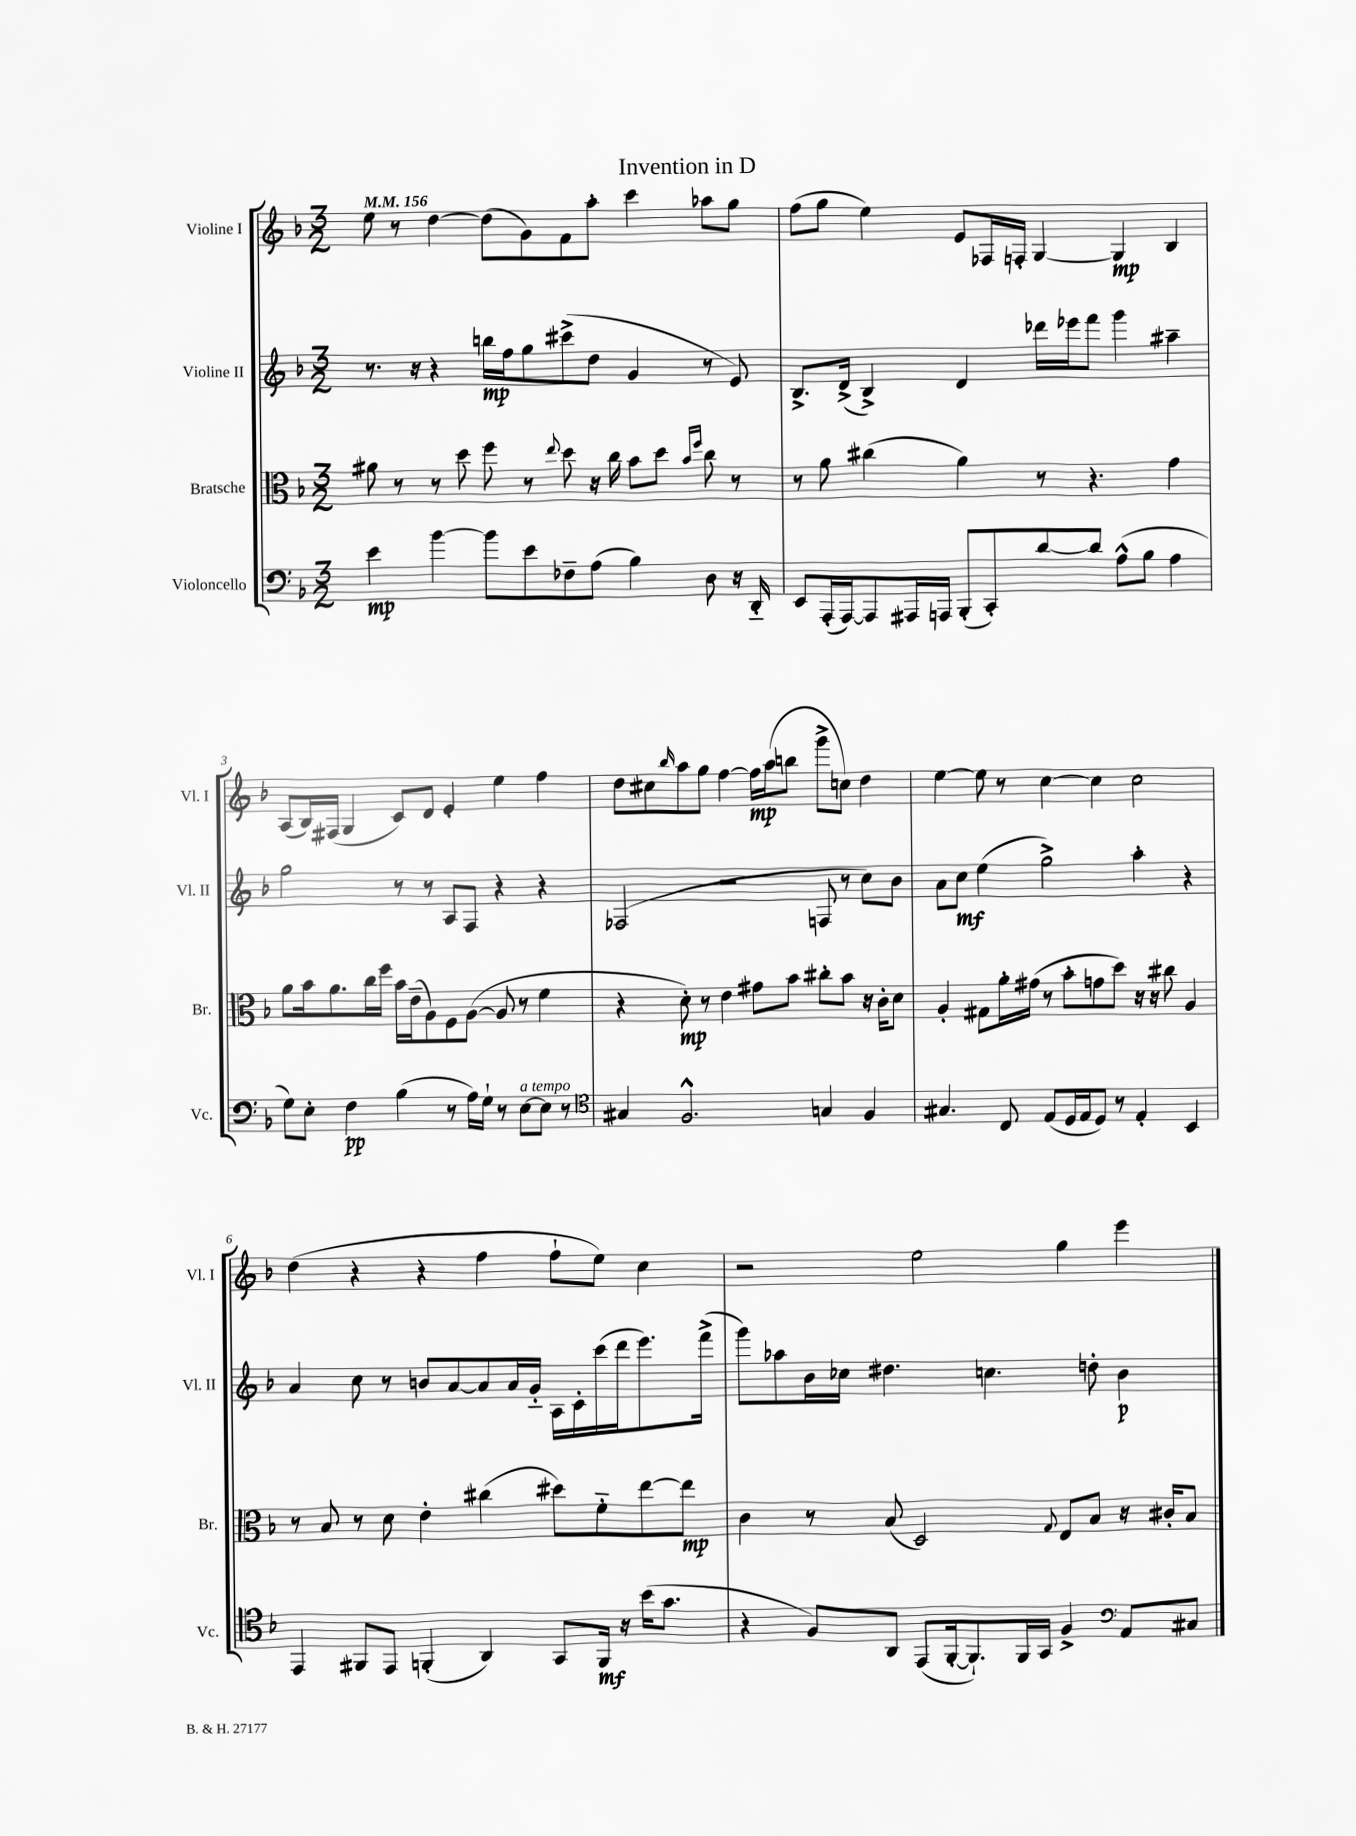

**kern	**dynam	**kern	**dynam	**kern	**dynam	**kern	**dynam
*part4	*part4	*part3	*part3	*part2	*part2	*part1	*part1
*staff4	*staff4	*staff3	*staff3	*staff2	*staff2	*staff1	*staff1
*I"Violoncello	*	*I"Bratsche	*	*I"Violine II	*	*I"Violine I	*
*I'Vc.	*	*I'Br.	*	*I'Vl. II	*	*I'Vl. I	*
*clefF4	*	*clefC3	*	*clefG2	*	*clefG2	*
*k[b-]	*	*k[b-]	*	*k[b-]	*	*k[b-]	*
*M3/2	*	*M3/2	*	*M3/2	*	*M3/2	*
*MM156	*	*MM156	*	*MM156	*	*MM156	*
=1	=1	=1	=1	=1	=1	=1	=1
4e\	mp	8a#X\	.	8.r	.	8ee\	.
.	.	8r	.	.	.	8r	.
.	.	.	.	16r	.	.	.
[4b-\	.	8r	.	4r	.	[4dd\	.
.	.	8dd\	.	.	.	.	.
8b-\L]	.	8ff\	.	16bbn\LL	mp	(8dd\L]	.
.	.	.	.	16ff\J	.	.	.
8e\	.	8r	.	8gg\	.	8g\)	.
.	.	8qqee/	.	.	.	.	.
8F-X~\	.	8dd\	.	(8ccc#X^\	.	8f\	.
(8A\J	.	16r	.	8dd\J	.	8aa'\J	.
.	.	16cc\	.	.	.	.	.
4B-\)	.	8b-\L	.	4g/	.	4ccc\	.
.	.	8dd\J	.	.	.	.	.
.	.	16qqb-/LL	.	.	.	.	.
.	.	16qqff/JJ	.	.	.	.	.
8D\	.	8cc\	.	8r	.	8aa-X\L	.
16r	.	8r	.	8e/)	.	8gg\J	.
16DD/	.	.	.	.	.	.	.
=2	=2	=2	=2	=2	=2	=2	=2
8EE/L	.	8r	.	8.B-^/L	.	(8ff\L	.
(16AAA'/L	.	8a\	.	.	.	8gg\J	.
[16AAA/J)	.	.	.	(16d^/Jk	.	.	.
8AAA/]	.	(4cc#X\	.	4B-^/)	.	4ee\)	.
16AAA#X/L	.	.	.	.	.	.	.
16AAAn/JJ	.	.	.	.	.	.	.
(8BBB-'/L	.	4a\)	.	4d/	.	8e/L	.
8CC'/)	.	.	.	.	.	16F-X/L	.
.	.	.	.	.	.	16Fn'/JJ	.
[8d/	.	8r	.	16ddd-X\LL	.	[4G/	.
.	.	.	.	16eee-X\J	.	.	.
8d/J]	.	4.r	.	8fff\J	.	.	.
(8A^^\L	.	.	.	4ggg\	.	4G/]	mp
8B-\J	.	.	.	.	.	.	.
4A\	.	4g\	.	4aa#X~\	.	4B-/	.
!!LO:LB:g=z
=3	=3	=3	=3	=3	=3	=3	=3
8G\L)	.	8a\L	.	2gg\	.	(8A/L	.
8E'\J	.	16b-\k	.	.	.	16B-/L)	.
.	.	8.a\	.	.	.	(16F#X/JJ	.
4F\	pp	.	.	.	.	4G/	.
.	.	16cc\L	.	.	.	.	.
.	.	16ff\JJ	.	.	.	.	.
(4B-\	.	16b-\LL	.	8r	.	8c/L)	.
.	.	(16e~\J	.	.	.	.	.
.	.	8A\)	.	8r	.	8d/J	.
8r	.	8F\	.	8A/L	.	4e'/	.
16A\LL)	.	([8A\J	.	8F/J	.	.	.
16G`\JJ	.	.	.	.	.	.	.
8r	.	8A/]	.	4r	.	4ee\	.
!LO:TX:a:i:t=a tempo	!	!	!	!	!	!	!
[8E\L	.	8r	.	.	.	.	.
8E\J]	.	4f\	.	4r	.	4ff\	.
8r	.	.	.	.	.	.	.
=4	=4	=4	=4	=4	=4	=4	=4
*clefC4	*	*	*	*	*	*	*
4G#X/	.	4r	.	(2F-X/	.	8dd\L	.
.	.	.	.	.	.	8cc#X\	.
.	.	.	.	.	.	16qqbb-/	.
2.F^^/	.	8d'\)	mp	.	.	8aa\	.
.	.	8r	.	.	.	8gg\J	.
.	.	4e\	.	2r	.	[4ff\	.
.	.	8g#X\L	.	.	.	16ff\LL]	mp
.	.	.	.	.	.	(16aa\J	.
.	.	8b-\J	.	.	.	8bbn\J	.
4Gn/	.	8cc#X'\L	.	8Fn/	.	8ggg^\L	.
.	.	8b-\J	.	8r	.	8ccn\J)	.
4F/	.	16r	.	8cc\L)	.	4dd\	.
.	.	16c'\KL	.	.	.	.	.
.	.	8d\J	.	8b-\J	.	.	.
=5	=5	=5	=5	=5	=5	=5	=5
4.G#X/	.	4A'/	.	8a\L	.	[4ee\	.
.	.	.	.	8cc\J	mf	.	.
.	.	8G#X\L	.	(4ee\	.	8ee\]	.
8C/	.	16a'\L	.	.	.	8r	.
.	.	(16g#X\JJ	.	.	.	.	.
(8E/L	.	8r	.	2gg^\)	.	[4cc\	.
16D/L	.	8b-'\L	.	.	.	.	.
16E/J	.	.	.	.	.	.	.
8D/J)	.	8gn\	.	.	.	4cc\]	.
8r	.	8dd\J)	.	.	.	.	.
4E'/	.	16r	.	4aa'\	.	2cc\	.
.	.	16r	.	.	.	.	.
.	.	8cc#X\	.	.	.	.	.
4BB-/	.	4A/	.	4r	.	.	.
!!LO:LB:g=z
=6	=6	=6	=6	=6	=6	=6	=6
4EE/	.	8r	.	4a/	.	(4dd\	.
.	.	8B-/	.	.	.	.	.
8FF#X/L	.	8r	.	8cc\	.	4r	.
8EE/J	.	8d\	.	8r	.	.	.
(4FFn'/	.	4e'\	.	8bn/L	.	4r	.
.	.	.	.	[8a/	.	.	.
4AA/)	.	(4cc#X\	.	8a/]	.	4ff\	.
.	.	.	.	16a/L	.	.	.
.	.	.	.	16g/JJ	.	.	.
8GG/L	.	8dd#X\L)	.	16A\LL	.	8ff`\L	.
.	.	.	.	16c'\	.	.	.
16FF/Jk	mf	8f\	.	(16ccc\	.	8ee\J)	.
16r	.	.	.	16ddd\J	.	.	.
(16b-\KL	.	[8ee\	.	8.eee\)	.	4cc\	.
8.g\J	.	.	.	.	.	.	.
.	.	8ee\J]	mp	.	.	.	.
.	.	.	.	(16fff^\Jk	.	.	.
=7	=7	=7	=7	=7	=7	=7	=7
4r	.	4c\	.	8ggg\L)	.	2r	.
.	.	.	.	8aa-X\	.	.	.
8F/L)	.	8r	.	16b-\L	.	.	.
.	.	.	.	16cc-X\JJ	.	.	.
8AA/J	.	(8B-/	.	4.dd#X\	.	.	.
(8EE/L	.	2D/)	.	.	.	2ee\	.
[16FF'/k	.	.	.	.	.	.	.
8.FF`/])	.	.	.	.	.	.	.
.	.	.	.	4.ccn\	.	.	.
16FF/L	.	.	.	.	.	.	.
16GG/JJ	.	.	.	.	.	.	.
.	.	8qqG/	.	.	.	.	.
4F^/	.	8E/L	.	.	.	4gg\	.
.	.	8B-/J	.	8ddn'\	.	.	.
*clefF4	*	*	*	*	*	*	*
8AA/L	.	16r	.	4b-\	p	4eee\	.
.	.	16c#X'/KL	.	.	.	.	.
8C#X/J	.	8B-/J	.	.	.	.	.
==	==	==	==	==	==	==	==
*-	*-	*-	*-	*-	*-	*-	*-
